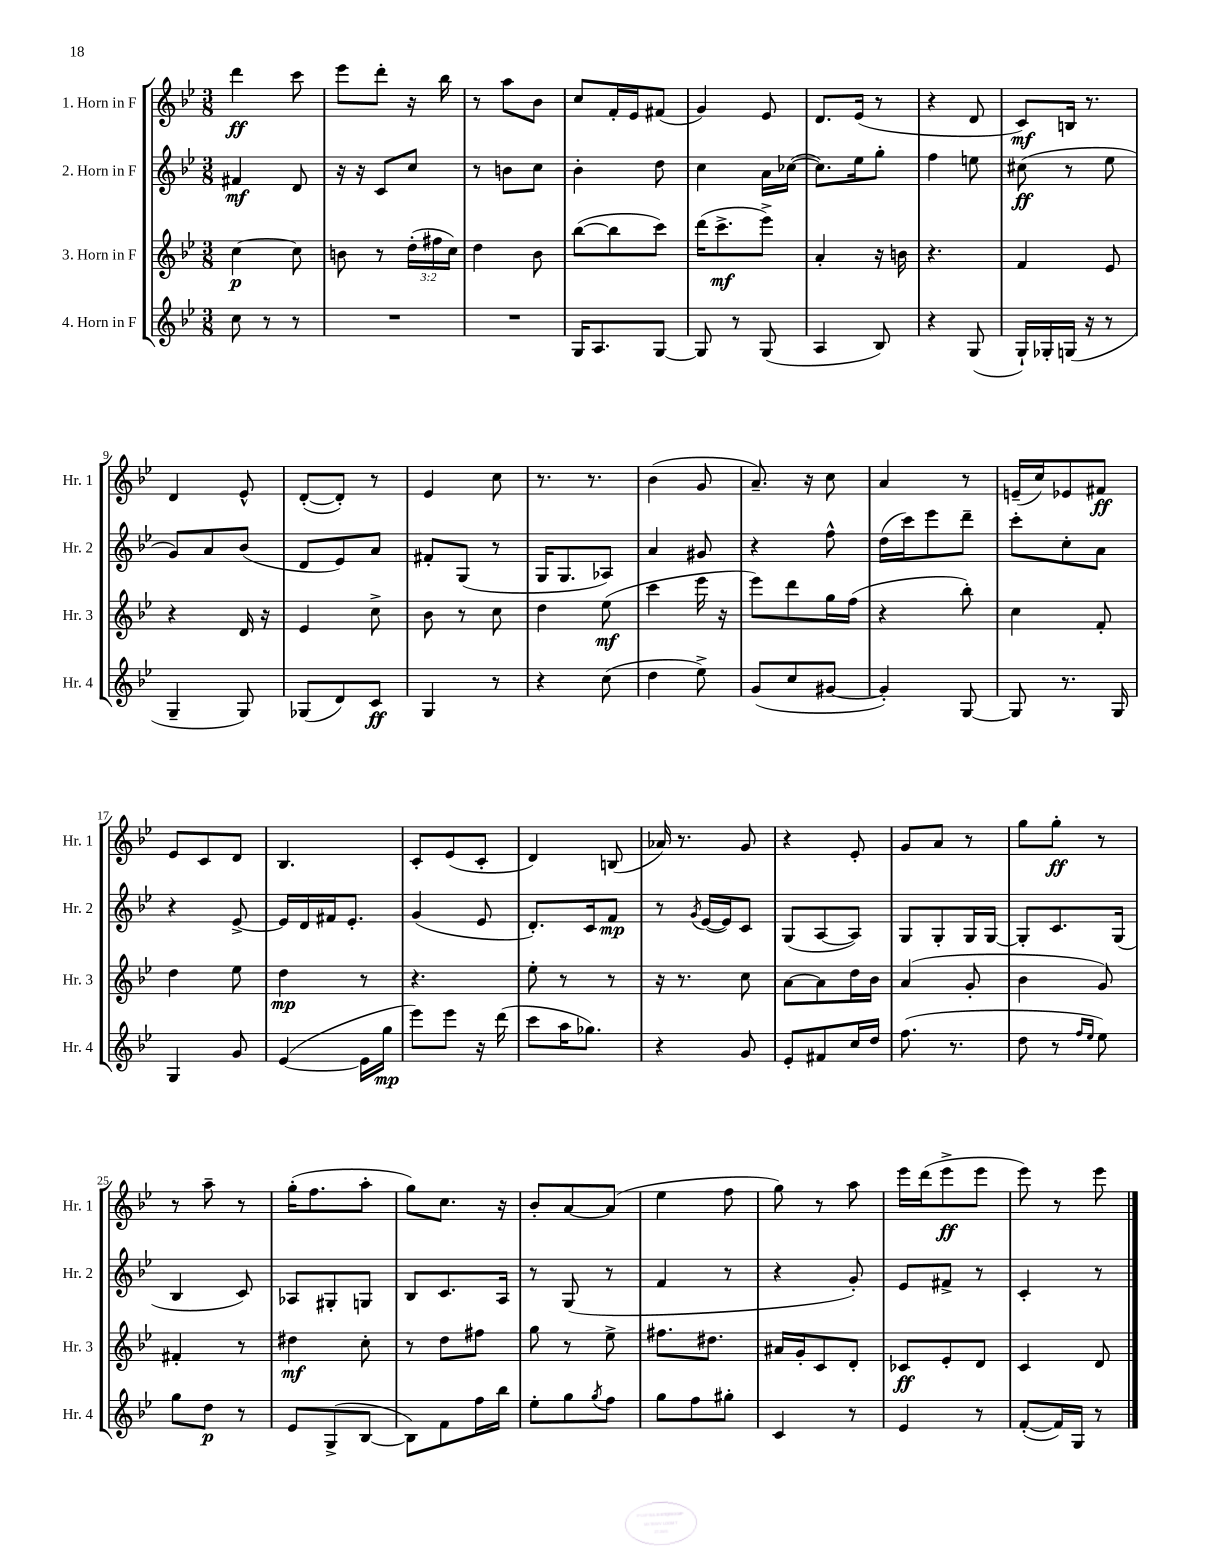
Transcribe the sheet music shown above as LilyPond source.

<<
\new StaffGroup <<
\new Staff = "s0" \with { instrumentName = "1. Horn in F" shortInstrumentName = "Hr. 1" } {
    \clef treble \key bes \major \numericTimeSignature \time 3/8
    d'''4\ff c'''8 |
    ees'''8 d'''8-. r16 bes''16 |
    r8 a''8 bes'8 |
    c''8 f'16-. ees'16 fis'8( |
    g'4) ees'8 |
    d'8. ees'16( r8 |
    r4 d'8 |
    c'8\mf) b16 r8. |
    d'4 ees'8-^ |
    d'8~-.( d'8-.) r8 |
    ees'4 c''8 |
    r8. r8. |
    bes'4( g'8 |
    a'8.--) r16 c''8 |
    a'4 r8 |
    e'16--( c''16) ees'8 fis'8\ff |
    ees'8 c'8 d'8 |
    bes4. |
    c'8-. ees'8( c'8-. |
    d'4) b8( |
    aes'16) r8. g'8 |
    r4 ees'8-. |
    g'8 a'8 r8 |
    g''8 g''8-.\ff r8 |
    r8 a''8-- r8 |
    g''16-.( f''8. a''8-. |
    g''8) c''8. r16 |
    bes'8-. a'8~ a'8( |
    ees''4 f''8 |
    g''8) r8 a''8 |
    ees'''16 d'''16( ees'''8->\ff ees'''8 |
    ees'''8) r8 ees'''8 \bar "|." |
}
\new Staff = "s1" \with { instrumentName = "2. Horn in F" shortInstrumentName = "Hr. 2" } {
    \clef treble \key bes \major \numericTimeSignature \time 3/8
    fis'4\mf d'8 |
    r16 r16 c'8 c''8 |
    r8 b'8 c''8 |
    bes'4-. d''8 |
    c''4 a'16 ces''16~( |
    ces''8.) ees''16 g''8-. |
    f''4 e''8 |
    cis''8\ff( r8 ees''8 |
    g'8) a'8 bes'8( |
    d'8 ees'8) a'8 |
    fis'8-. g8( r8 |
    g16 g8. aes8) |
    a'4 gis'8 |
    r4 f''8-^ |
    d''16( c'''16) ees'''8 d'''8-- |
    c'''8-. c''8-. a'8 |
    r4 ees'8~-> |
    ees'16 d'16 fis'16 ees'8.-. |
    g'4( ees'8 |
    d'8.-.) c'16 f'8\mp |
    r8 \acciaccatura { g'8 } ees'16~( ees'16) c'8 |
    g8( a8~ a8) |
    g8 g8-. g16 g16~ |
    g8-. c'8. g16( |
    bes4 c'8) |
    aes8 gis8-. g8 |
    bes8 c'8. a16 |
    r8 g8( r8 |
    f'4 r8 |
    r4 g'8-.) |
    ees'8 fis'8-> r8 |
    c'4-. r8 \bar "|." |
}
\new Staff = "s2" \with { instrumentName = "3. Horn in F" shortInstrumentName = "Hr. 3" } {
    \clef treble \key bes \major \numericTimeSignature \time 3/8 \override Staff.TupletNumber.text = #tuplet-number::calc-fraction-text
    c''4~\p c''8 |
    b'8 r8 \tuplet 3/2 { d''16-.( fis''16 c''16) } |
    d''4 bes'8 |
    bes''8~( bes''8 c'''8) |
    d'''16( c'''8.->\mf ees'''8->) |
    a'4-. r16 b'16 |
    r4. |
    f'4 ees'8 |
    r4 d'16 r16 |
    ees'4 c''8-> |
    bes'8 r8 c''8 |
    d''4 ees''8\mf( |
    c'''4 ees'''16 r16 |
    ees'''8) d'''8 g''16 f''16( |
    r4 bes''8-.) |
    c''4 f'8-. |
    d''4 ees''8 |
    d''4\mp r8 |
    r4. |
    ees''8-. r8 r8 |
    r16 r8. c''8 |
    a'8~ a'8 d''16 bes'16 |
    a'4( g'8-. |
    bes'4 g'8) |
    fis'4-. r8 |
    dis''4\mf c''8-. |
    r8 d''8 fis''8 |
    g''8 r8 ees''8-> |
    fis''8. dis''8. |
    ais'16 g'16-. c'8 d'8-. |
    ces'8\ff ees'8-. d'8 |
    c'4 d'8 \bar "|." |
}
\new Staff = "s3" \with { instrumentName = "4. Horn in F" shortInstrumentName = "Hr. 4" } {
    \clef treble \key bes \major \numericTimeSignature \time 3/8
    c''8 r8 r8 |
    R4. |
    R4. |
    g16 a8. g8~ |
    g8 r8 g8( |
    a4 bes8) |
    r4 g8( |
    g16-!) ges16-. g16( r16 r8 |
    g4-- g8) |
    ges8( d'8) c'8\ff |
    g4 r8 |
    r4 c''8( |
    d''4 ees''8->) |
    g'8( c''8 gis'8~ |
    gis'4-.) g8~ |
    g8 r8. g16 |
    g4 g'8 |
    ees'4~( ees'16 g''16\mp |
    ees'''8) ees'''8 r16 d'''16( |
    c'''8 a''16 ges''8.) |
    r4 g'8 |
    ees'8-. fis'8 c''16 d''16 |
    f''8.( r8. |
    d''8 r8 \grace { f''16 ees''16 } ees''8) |
    g''8 d''8\p r8 |
    ees'8 g8->( bes8~ |
    bes8) f'8 f''16 bes''16 |
    ees''8-. g''8 \acciaccatura { g''8 } f''8 |
    g''8 f''8 gis''8-. |
    c'4 r8 |
    ees'4 r8 |
    f'8~-.( f'16) g16 r8 \bar "|." |
}
>>
>>
